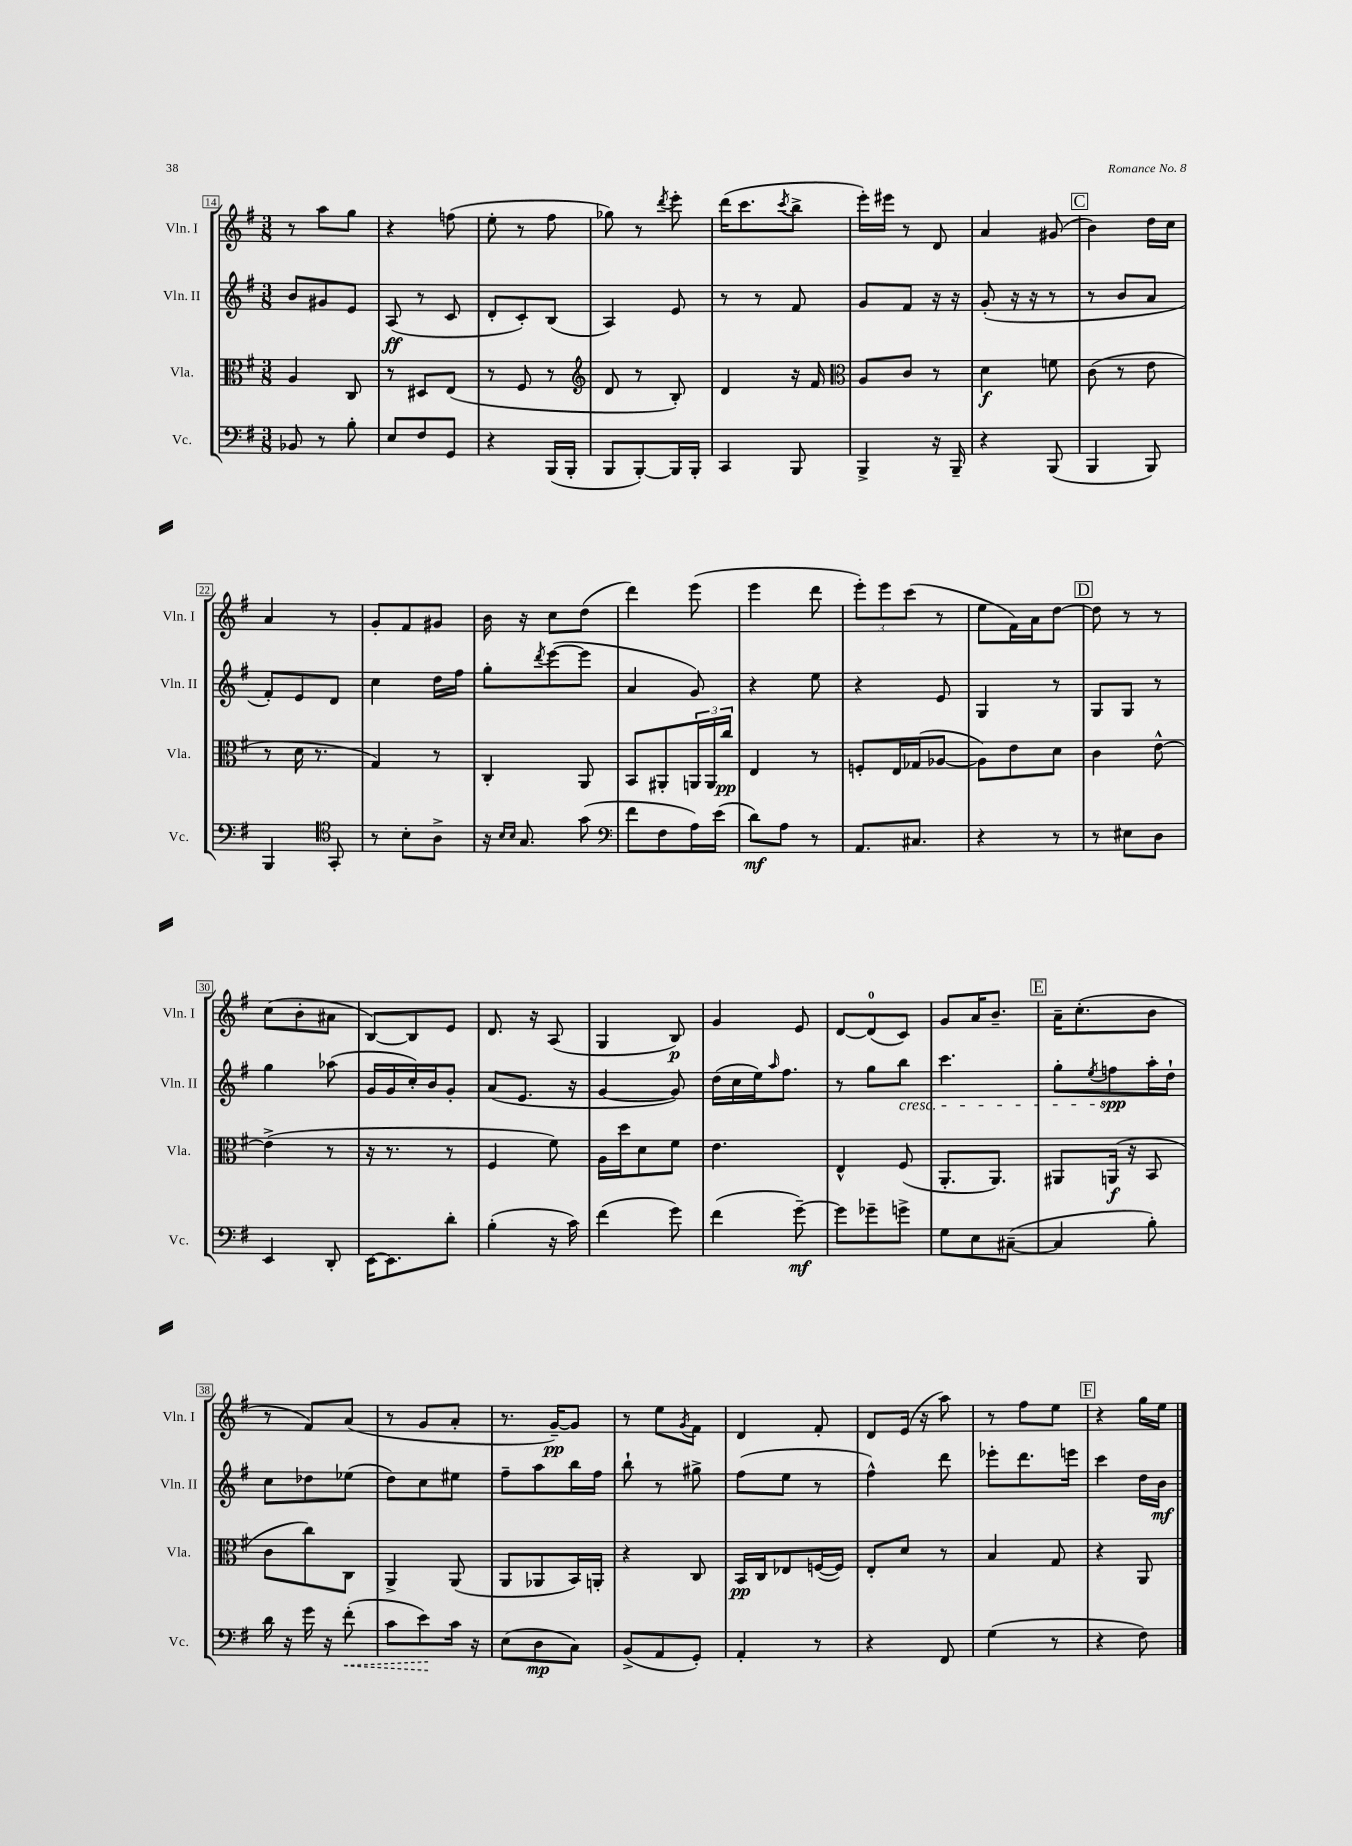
<<
\new StaffGroup <<
\new Staff = "s0" \with { instrumentName = "Vln. I" shortInstrumentName = "Vln. I" } {
    \clef treble \key g \major \numericTimeSignature \time 3/8
    r8 a''8 g''8 |
    r4 f''8( |
    e''8-. r8 fis''8 |
    ges''8) r8 \acciaccatura { d'''8 } e'''8-. |
    d'''16( c'''8. \acciaccatura { c'''8 } b''8-> |
    e'''16-.) eis'''16 r8 d'8 |
    a'4 gis'8( |
    \mark \markup { \box "C" } b'4) d''16 c''16 |
    a'4 r8 |
    g'8-. fis'8 gis'8 |
    b'16 r16 c''8 d''8( |
    d'''4) e'''8( |
    e'''4 d'''8 |
    \tuplet 3/2 { e'''8-.) e'''8 c'''8( } r8 |
    e''8 fis'16) a'16 d''8~ |
    \mark \markup { \box "D" } d''8 r8 r8 |
    c''8( b'8-. ais'8 |
    b8~) b8 e'8 |
    d'8. r16 a8( |
    g4 b8\p) |
    g'4 e'8 |
    d'8~ d'8-0( c'8) |
    g'8 a'16 b'8.-- |
    \mark \markup { \box "E" } a'16-- c''8.-.( b'8 |
    r8 fis'8) a'8( |
    r8 g'8 a'8-. |
    r8. g'16~--\pp) g'8 |
    r8 e''8 \acciaccatura { g'8 } fis'8 |
    d'4 fis'8-. |
    d'8 e'16( r16 a''8) |
    r8 fis''8 e''8 |
    \mark \markup { \box "F" } r4 g''16 e''16 \bar "|." |
}
\new Staff = "s1" \with { instrumentName = "Vln. II" shortInstrumentName = "Vln. II" } {
    \clef treble \key g \major \numericTimeSignature \time 3/8
    b'8 gis'8 e'8 |
    a8\ff( r8 c'8 |
    d'8-. c'8-.) b8( |
    a4) e'8 |
    r8 r8 fis'8 |
    g'8 fis'8 r16 r16 |
    g'8-.( r16 r16 r8 |
    \mark \markup { \box "C" } r8 b'8 a'8 |
    fis'8-.) e'8 d'8 |
    c''4 d''16 fis''16 |
    g''8-. \acciaccatura { d'''8 } e'''8~( e'''8 |
    a'4 g'8) |
    r4 e''8 |
    r4 e'8 |
    g4 r8 |
    \mark \markup { \box "D" } g8 g8 r8 |
    g''4 aes''8( |
    g'16 g'16 c''16-.) b'16 g'8-. |
    a'8( e'8. r16 |
    g'4~ g'8) |
    d''16( c''16 e''16) \grace { a''16 } fis''8. |
    r8 g''8 b''8\cresc |
    c'''4. |
    \mark \markup { \box "E" } g''8-. \acciaccatura { e''8 } f''8\spp\! a''16-. d''16-! |
    c''8 des''8 ees''8( |
    d''8) c''8 eis''8 |
    fis''8-- a''8 b''16 fis''16 |
    b''8-! r8 gis''8-> |
    fis''8( e''8 r8 |
    fis''4-^) d'''8 |
    ees'''8-. d'''8. e'''16 |
    \mark \markup { \box "F" } c'''4 d''16 b'16\mf \bar "|." |
}
\new Staff = "s2" \with { instrumentName = "Vla." shortInstrumentName = "Vla." } {
    \clef alto \key g \major \numericTimeSignature \time 3/8
    a4 c8 |
    r8 dis8 e8( |
    r8 fis8 r8 |
    \clef treble d'8 r8 b8-.) |
    d'4 r16 fis'16 |
    \clef alto a8 c'8 r8 |
    d'4\f f'8 |
    \mark \markup { \box "C" } c'8( r8 e'8 |
    r8 d'16 r8. |
    g4) r8 |
    c4-. a,8 |
    b,8 ais,8-. \tuplet 3/2 { a,16 a,16 c''16\pp } |
    e4 r8 |
    f8-. e16 ges16( aes8~ |
    aes8) e'8 d'8 |
    \mark \markup { \box "D" } c'4 e'8~-^ |
    e'4->( r8 |
    r16 r8. r8 |
    fis4 fis'8) |
    a16 d''16 d'8 fis'8 |
    e'4. |
    e4-^ fis8( |
    a,8.-. a,8.) |
    \mark \markup { \box "E" } ais,8 a,16\f( r16 b,8 |
    c'8 c''8) c8 |
    a,4-> a,8( |
    a,8 aes,8 b,16) a,16-. |
    r4 c8 |
    b,16\pp c16 ees8 f16~( f16) |
    e8-. d'8 r8 |
    b4 g8 |
    \mark \markup { \box "F" } r4 a,8 \bar "|." |
}
\new Staff = "s3" \with { instrumentName = "Vc." shortInstrumentName = "Vc." } {
    \clef bass \key g \major \numericTimeSignature \time 3/8
    bes,8 r8 b8-. |
    e8 fis8 g,8 |
    r4 b,,16( b,,16-. |
    b,,8 b,,8~-.) b,,16 b,,16-. |
    c,4 b,,8 |
    b,,4-> r16 b,,16-- |
    r4 b,,8( |
    \mark \markup { \box "C" } b,,4 b,,8) |
    b,,4 \clef tenor g,8-. |
    r8 b8-. a8-> |
    r16 \grace { b16 b16 } g8. g'8( |
    \clef bass fis'8 fis8 a16) e'16( |
    d'8\mf) a8 r8 |
    a,8. cis8. |
    r4 r8 |
    \mark \markup { \box "D" } r8 eis8 d8 |
    e,4 d,8-. |
    e,16~ e,8. d'8-. |
    b4-.( r16 c'16) |
    fis'4( g'8) |
    fis'4( g'8~--\mf) |
    g'8 ges'8-- g'8-> |
    g8 e8 cis8~--( |
    \mark \markup { \box "E" } cis4 b8-.) |
    d'16 r16 g'16 r16 \once \override Hairpin.style = #'dashed-line fis'8-.\<( |
    c'8 e'8\!) c'16 r16 |
    e8( d8\mp c8) |
    b,8->( a,8 g,8-.) |
    a,4-. r8 |
    r4 fis,8 |
    g4( r8 |
    \mark \markup { \box "F" } r4 fis8) \bar "|." |
}
>>
>>
\layout { \context { \Score currentBarNumber = #14 \override BarNumber.stencil = #(make-stencil-boxer 0.1 0.3 ly:text-interface::print) } }
